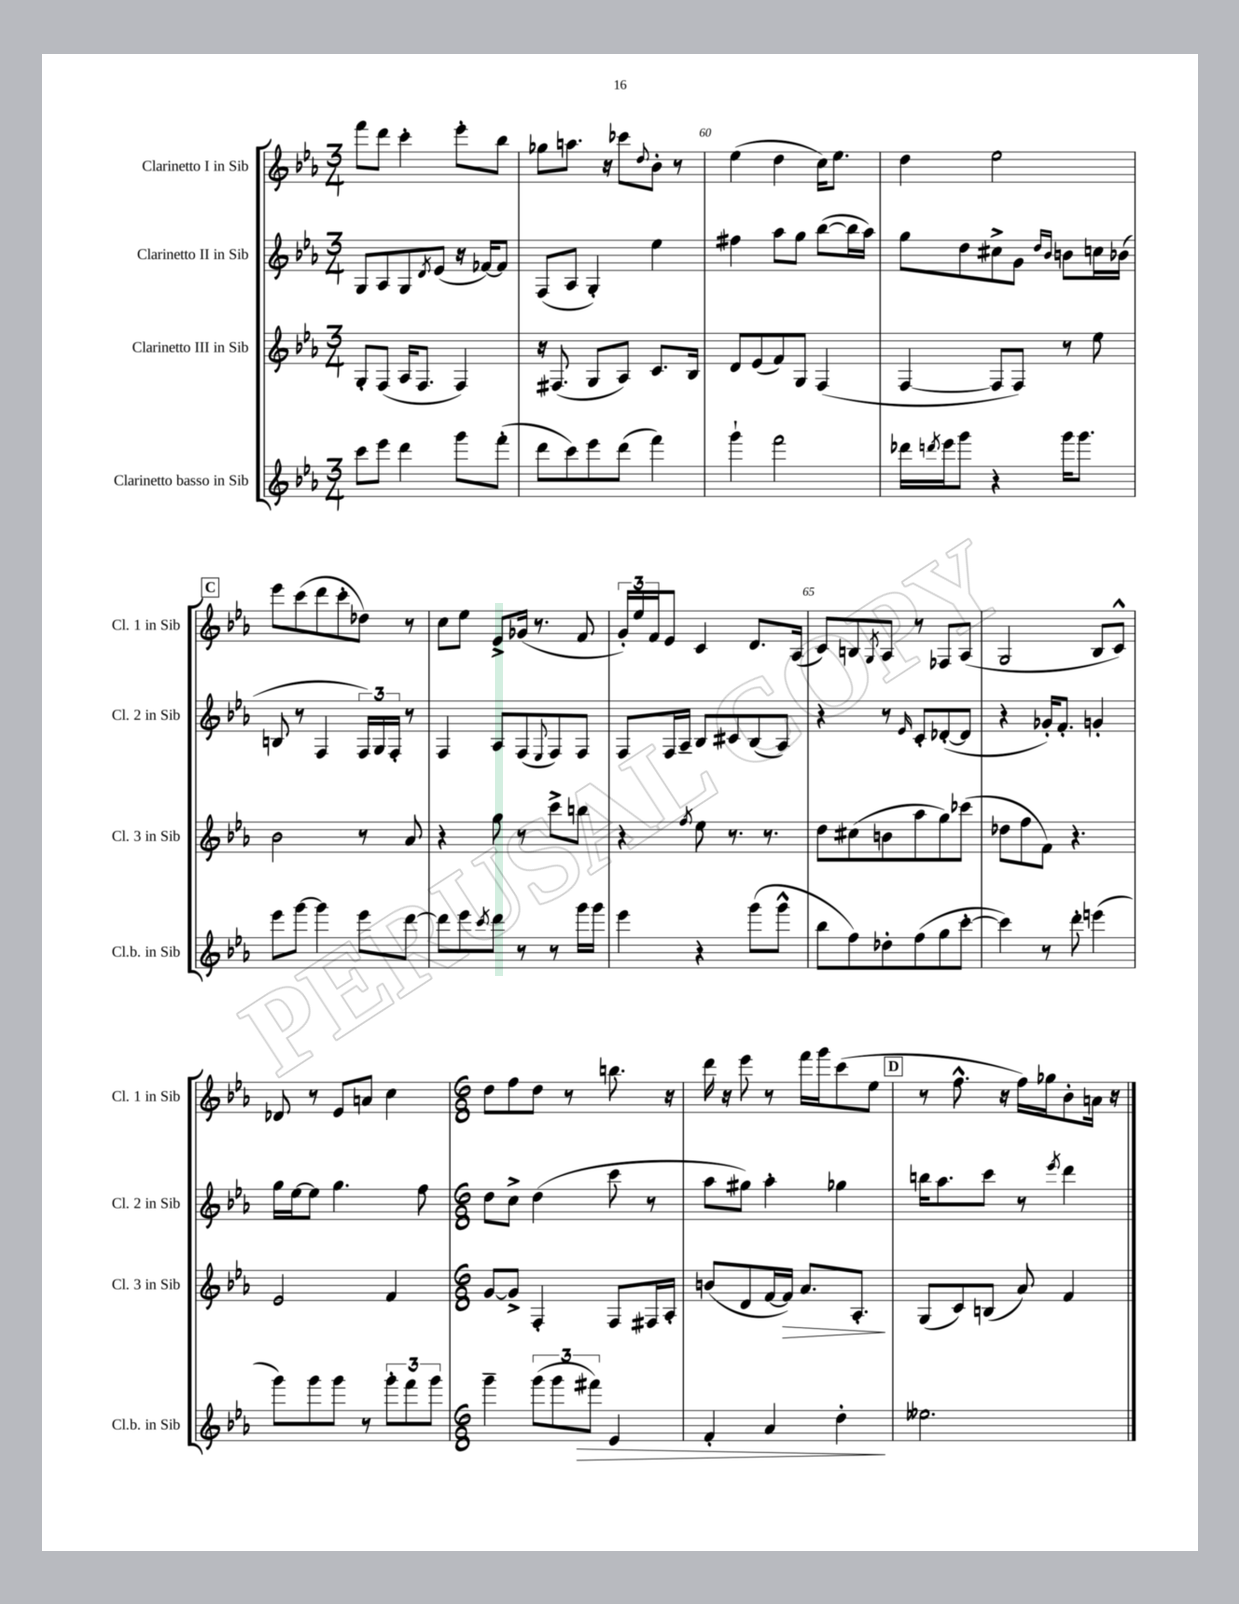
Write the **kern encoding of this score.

**kern	**kern	**kern	**kern
*staff4	*staff3	*staff2	*staff1
*clefG2	*clefG2	*clefG2	*clefG2
*k[b-e-a-]	*k[b-e-a-]	*k[b-e-a-]	*k[b-e-a-]
*M3/4	*M3/4	*M3/4	*M3/4
8ccc	8G'	8G	8fff
8eee-	(8F	8A-	8ddd
4ddd	16A-	8G	4ccc'
.	8.F	.	.
.	.	8qd	.
.	.	(8e-	.
8ggg	4F)	16r	8eee-'
.	.	[16f-)	.
(8fff'	.	8f-]	8bb-
=	=	=	=
8ddd	16r	(8F	8gg-
.	(8.F#	.	.
8ccc)	.	8A-	8.aa
8eee-	8G	4G')	.
.	.	.	16r
(8ddd	8A-)	.	8ccc-
.	.	.	8qqdd
4fff)	8.c	4ee-	8b-'
.	.	.	8r
.	16B-	.	.
=	=	=	=
4ggg`	8d	4ff#	(4ee-
.	(8e-	.	.
2fff	8f)	8aa-	4dd
.	8G	8gg	.
.	(4F	([8bb-	16cc)
.	.	.	8.ee-
.	.	16bb-]	.
.	.	16aa-)	.
=	=	=	=
16ddd-	[4F	8gg	4dd
8qddd	.	.	.
16eee-	.	.	.
8ggg	.	8dd	.
4r	8F]	8cc#^	2ee-
.	8F)	8g	.
.	.	16qqdd	.
.	.	16qqb-	.
16ggg	8r	8b	.
8.ggg	.	.	.
.	8ee-	16cc	.
.	.	(16b-	.
=	=	=	=
8eee-	2b-	8B	8eee-
[8ggg	.	8r	(8ccc
4ggg]	.	4F	8ddd
.	.	.	8ccc'
8eee-	8r	24F)	8dd-)
.	.	24G	.
.	.	24F'	.
[8ddd	8a-	8r	8r
=	=	=	=
8ddd]	4r	4F	8cc
8eee-	.	.	8ee-
8qccc	.	.	.
8ddd	8gg	8A-	8e-^
8r	8r	(8F	(16g-
.	.	.	8.r
.	.	8qqE-	.
8r	8ccc^	8F)	.
16ggg	8bb	8F	8f
16ggg	.	.	.
=	=	=	=
4eee-	4r	8F	24g')
.	.	.	24ee-
.	.	.	24f
.	.	16F	8e-
.	.	16A-~	.
.	8qff	.	.
4r	8ee-	8B-	4c
.	8.r	8c#	.
(8ggg	.	(8B-	8.d
.	8.r	.	.
8ggg^^	.	8A-)	.
.	.	.	(16A-
=	=	=	=
8bb-	8dd	4r	8c)
8ff)	(8cc#	.	8B
.	.	.	8qG
8dd-'	8b	8r	8A-
.	.	16qqe-	.
(8ff	8aa-	8c'	8r
8gg	8gg)	([8d-'	8F-
[8ccc'	(8ccc-	8d-]	(8A-
=	=	=	=
4ccc])	8dd-	4r	2G
.	8ff	.	.
8r	8f)	16g-')	.
.	.	8.f'	.
8ddd'	4.r	.	.
(4eee	.	4g'	8B-
.	.	.	8c^^)
=	=	=	=
8ggg)	2e-	16gg	8d-
.	.	[16ee-	.
8ggg	.	8ee-]	8r
8ggg	.	4.gg	8e-
8r	.	.	8a
12ggg'	4f	.	4cc
12fff	.	.	.
.	.	8ff	.
12ggg	.	.	.
=	=	=	=
*M6/8	*M6/8	*M6/8	*M6/8
4ggg~	[8g	8dd	8dd
.	8g^]	8cc^	8ff
(12ggg	4F'	(4dd	8dd
12ggg	.	.	.
.	.	.	8r
12fff#)	.	.	.
4e-	8F	8ccc	8.bb
.	16F#	8r	.
.	16A-'	.	16r
=	=	=	=
4f'	(8b	8aa-	16ddd
.	.	.	16r
.	8d	8gg#)	8eee-
4a-	[16f	4aa-'	8r
.	16f])	.	.
.	8.a-	.	16fff
.	.	.	16ggg
4dd'	.	4gg-	(8ccc
.	8.A-'	.	.
.	.	.	8ee-
=	=	=	=
2.ee--	(8G	16bb	8r
.	.	8.aa-	.
.	8c)	.	8.ff^^
.	(8B	8ccc	.
.	.	.	16r
.	8a-)	8r	16ff)
.	.	.	16gg-
.	.	8qeee-	.
.	4f	4ddd	8b-'
.	.	.	16a
.	.	.	16r
==	==	==	==
*-	*-	*-	*-
